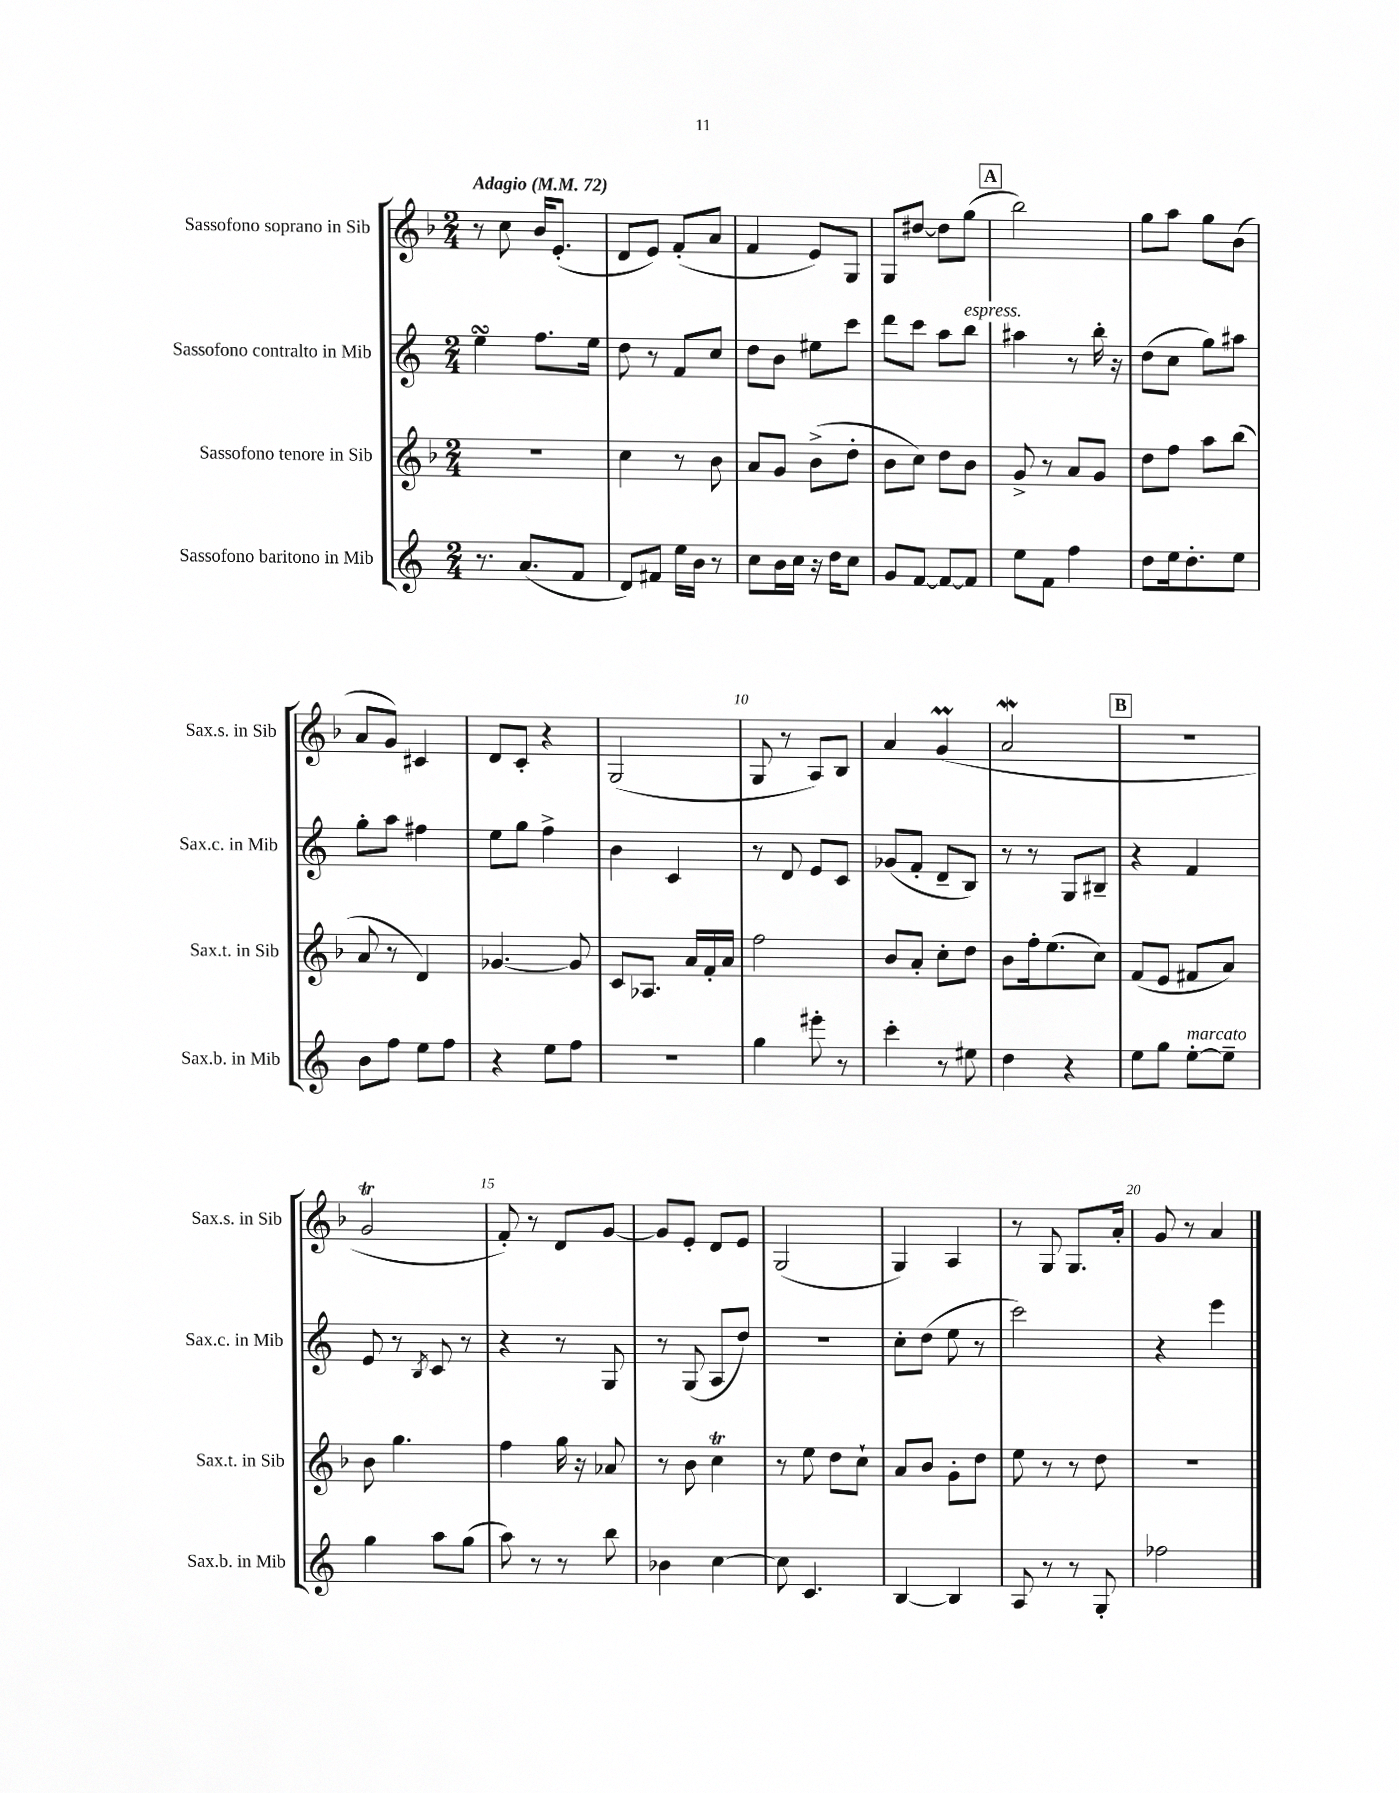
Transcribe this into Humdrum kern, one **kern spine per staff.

**kern	**kern	**kern	**kern
*staff4	*staff3	*staff2	*staff1
*clefG2	*clefG2	*clefG2	*clefG2
*k[]	*k[b-]	*k[]	*k[b-]
*M2/4	*M2/4	*M2/4	*M2/4
*MM72	*MM72	*MM72	*MM72
8.r	2r	4ee	8r
.	.	.	8cc
(8.a	.	.	.
.	.	8.ff	16b-
.	.	.	(8.e'
8f	.	.	.
.	.	16ee	.
=	=	=	=
8d)	4cc	8dd	8d
8f#	.	8r	8e)
16ee	8r	8f	(8f'
16b	.	.	.
8r	8b-	8cc	8a
=	=	=	=
8cc	8a	8dd	4f
16b	8g	8b	.
16cc	.	.	.
16r	(8b-^	8ee#	8e)
16dd	.	.	.
8cc	8dd'	8ccc	8G
=	=	=	=
8g	8b-	8ddd	8G
[8f	8cc)	8ccc	[8dd#
8f_	8dd	8aa	8dd#]
8f]	8b-	8bb	(8gg
=	=	=	=
8ee	8g^	4aa#	2bb-)
8f	8r	.	.
4ff	8a	8r	.
.	8g	16bb'	.
.	.	16r	.
=	=	=	=
8dd	8dd	(8dd	8gg
16ee	8ff	8cc	8aa
8.dd'	.	.	.
.	8aa	8gg)	8gg
8ee	(8bb-	8aa#	(8b-
=	=	=	=
8b	8a	8gg'	8a
8ff	8r	8aa	8g)
8ee	4d)	4ff#	4c#
8ff	.	.	.
=	=	=	=
4r	[4.g-	8ee	8d
.	.	8gg	8c'
8ee	.	4ff^	4r
8ff	8g-]	.	.
=	=	=	=
2r	8c	4b	(2G
.	8.A-	.	.
.	.	4c	.
.	16a	.	.
.	16f'	.	.
.	16a	.	.
=	=	=	=
4gg	2ff	8r	8G
.	.	8d	8r
8eee#'	.	8e	8A)
8r	.	8c	8B-
=	=	=	=
4ccc'	8b-	(8g-	4a
.	8a'	8f'	.
8r	8cc'	8d~	(4g
8ee#	8dd	8B)	.
=	=	=	=
4dd	8b-	8r	2a
.	16ff'	8r	.
.	(8.ee	.	.
4r	.	8G	.
.	8cc)	8B#~	.
=	=	=	=
8ee	(8f	4r	2r
8gg	8e	.	.
[8ee'	8f#	4f	.
8ee~]	8a)	.	.
=	=	=	=
4gg	8b-	8e	2g
.	4.gg	8r	.
.	.	8qB	.
8aa	.	8c	.
(8gg	.	8r	.
=	=	=	=
8aa)	4ff	4r	8f')
8r	.	.	8r
8r	16gg	8r	8d
.	16r	.	.
8bb	8a-	8G	[8g
=	=	=	=
4b-	8r	8r	8g]
.	8b-	(8G	8e'
[4cc	4cc	8A	8d
.	.	8dd)	8e
=	=	=	=
8cc]	8r	2r	(2G
4.c	8ee	.	.
.	8dd	.	.
.	8cc`	.	.
=	=	=	=
[4B	8a	8cc'	4G)
.	8b-	(8dd	.
4B]	8g'	8ee	4A
.	8dd	8r	.
=	=	=	=
8A	8ee	2ccc)	8r
8r	8r	.	8G
8r	8r	.	8.G
8G'	8dd	.	.
.	.	.	16a'
=	=	=	=
2ff-	2r	4r	8g
.	.	.	8r
.	.	4eee	4a
==	==	==	==
*-	*-	*-	*-
